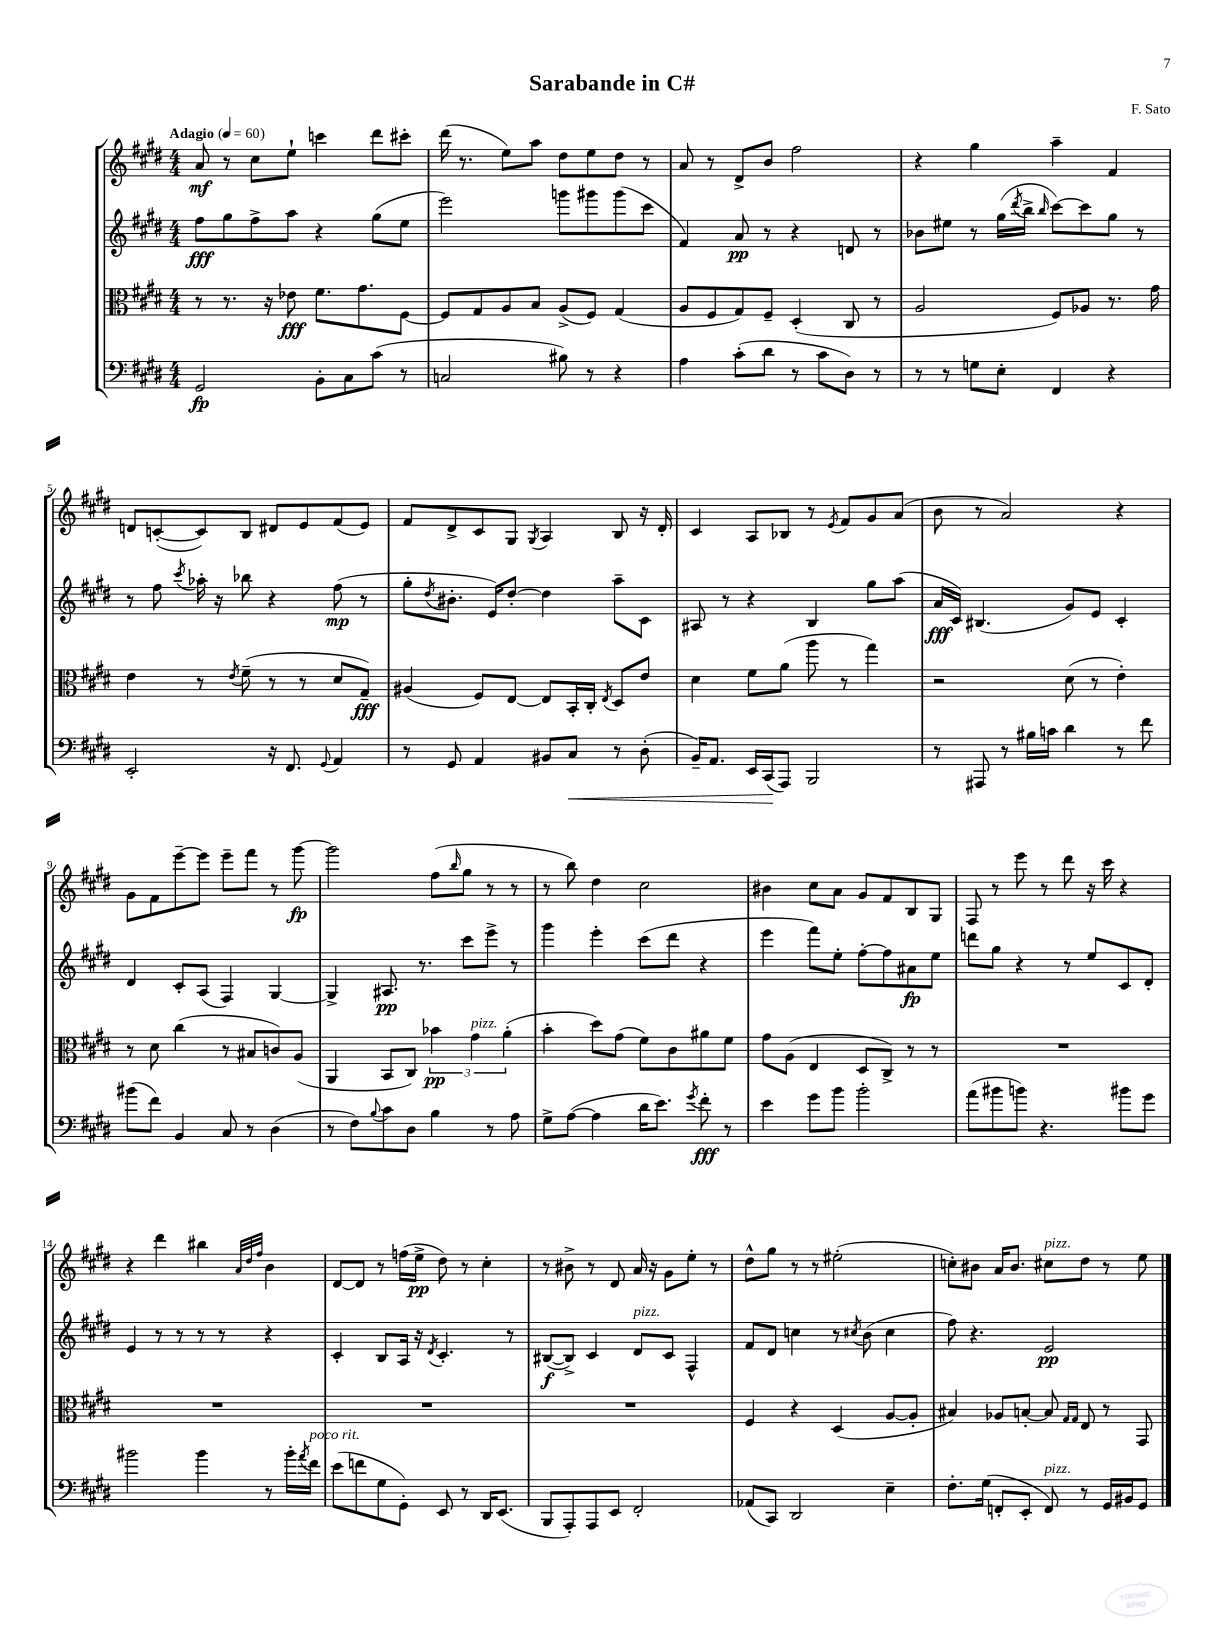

**kern	**kern	**kern	**kern
*staff4	*staff3	*staff2	*staff1
*clefF4	*clefC3	*clefG2	*clefG2
*k[f#c#g#d#]	*k[f#c#g#d#]	*k[f#c#g#d#]	*k[f#c#g#d#]
*M4/4	*M4/4	*M4/4	*M4/4
*MM60	*MM60	*MM60	*MM60
2GG#	8r	8ff#	8a
.	8.r	8gg#	8r
.	.	8ff#^	8cc#
.	16r	.	.
.	8e-	8aa	8ee`
8BB'	8.f#	4r	4ccc
8C#	.	.	.
.	8.g#	.	.
(8c#	.	(8gg#	8ddd#
8r	[8F#	8ee	8ccc#'
=	=	=	=
2C	8F#]	2eee)	(16ddd#
.	.	.	8.r
.	8G#	.	.
.	8A	.	8ee)
.	8B	.	8aa
8B#)	(8A^	8ggg	8dd#
8r	8F#)	8ggg#	8ee
4r	(4G#	(8ggg#	8dd#
.	.	8ccc#	8r
=	=	=	=
4A	8A	4f#)	8a
.	8F#	.	8r
(8c#'	8G#)	8a	8d#^
8d#	8F#~	8r	8b
8r	(4D#'	4r	2ff#
8c#	.	.	.
8D#)	8C#	8d	.
8r	8r	8r	.
=	=	=	=
8r	2A	8b-	4r
8r	.	8ee#	.
8G	.	8r	4gg#
8E'	.	(16gg#	.
.	.	8qddd#	.
.	.	16bb^	.
.	.	16qqbb	.
4FF#	8F#)	[8ccc#)	4aa~
.	8A-	8ccc#]	.
4r	8.r	8gg#	4f#
.	.	8r	.
.	16g#	.	.
=	=	=	=
2EE'	4e	8r	8d
.	.	8ff#	([8c'
.	.	8qccc#	.
.	8r	16aa-'	8c])
.	.	16r	.
.	8qe	.	.
.	(8f#~	8bb-	8B
16r	8r	4r	8d#
8.FF#	.	.	.
.	8r	.	8e
8qqGG#	.	.	.
4AA	8d#	(8ff#	(8f#
.	8G#~)	8r	8e)
=	=	=	=
8r	(4A#	8gg#'	8f#
.	.	8qdd#	.
8GG#	.	8.b#'	8d#^
4AA	8F#)	.	8c#
.	.	16e)	.
.	[8E	[8dd#'	8G#
.	.	.	8qG#
8BB#	8E]	4dd#]	4A
8C#	16BB'	.	.
.	16C#'	.	.
.	8qE	.	.
8r	8D#	8aa~	8B
(8D#'	8e	8c#	16r
.	.	.	16d#'
=	=	=	=
16BB~)	4d#	8A#	4c#
8.AA	.	.	.
.	.	8r	.
16EE	8f#	4r	8A
(16CC#	.	.	.
8AAA)	(8a	.	8B-
2BBB	8aa	4B	8r
.	.	.	8qe
.	8r	.	8f#
.	4gg#)	8gg#	8g#
.	.	(8aa	(8a
=	=	=	=
8r	2r	16a	8b
.	.	16c#)	.
8AAA#	.	(4.B#	8r
8r	.	.	2a)
16B#	.	.	.
16c	.	.	.
4d#	(8d#	8g#)	.
.	8r	8e	.
8r	4e')	4c#'	4r
8f#	.	.	.
=	=	=	=
(8b#	8r	4d#	8g#
8f#)	8d#	.	8f#
4BB	(4cc#	8c#'	[8eee~
.	.	(8A	8eee]
8C#	8r	4F#)	8eee~
8r	8B#	.	8fff#
(4D#	8c)	[4G#	8r
.	(8A	.	[8ggg#
=	=	=	=
8r	4AA	4G#^]	2ggg#]
8F#)	.	.	.
8qqB	.	.	.
8c#	8BB	8.A#	.
8D#	8C#)	.	.
.	.	8.r	.
4B	6b-	.	(8ff#
.	.	.	16qqbb
.	.	8ccc#	8gg#
.	6g#	.	.
8r	.	8eee^	8r
.	(6a'	.	.
8A	.	8r	8r
=	=	=	=
8G#^	4b'	4ggg#	8r
([8A	.	.	8bb)
4A]	8dd#)	4eee'	4dd#
.	(8g#	.	.
16d#	8f#)	(8ccc#	2cc#
8.e)	.	.	.
.	8c#	8ddd#	.
8qg#	.	.	.
8f#'	8a#	4r	.
8r	8f#	.	.
=	=	=	=
4e	8g#	4eee	4b#
.	(8A	.	.
8g#	4E	8fff#)	8cc#
8b	.	8ee'	8a
2b'	8D#	[8ff#'	8g#
.	8C#^)	8ff#]	8f#
.	8r	8a#	8B
.	8r	8ee	8G#
=	=	=	=
(8a	1r	8ddd	8F#
8b#	.	8gg#	8r
8b)	.	4r	8eee
4.r	.	.	8r
.	.	8r	8ddd#
.	.	8ee	16r
.	.	.	16ccc#
8b#	.	8c#	4r
8g#	.	8d#'	.
=	=	=	=
2b#	1r	4e	4r
.	.	8r	4ddd#
.	.	8r	.
4b#	.	8r	4bb#
.	.	8r	.
.	.	.	32qqa
.	.	.	32qqdd#
.	.	.	32qqff#
8r	.	4r	4b
16b#'	.	.	.
8qa	.	.	.
16f#	.	.	.
=	=	=	=
(8e	1r	4c#'	[8d#
8f	.	.	8d#]
8G#	.	8B	8r
8GG#')	.	16A	(16ff
.	.	16r	16ee^
.	.	8qd#	.
8EE	.	4.c#'	8dd#)
8r	.	.	8r
16DD#	.	.	4cc#'
(8.EE	.	.	.
.	.	8r	.
=	=	=	=
8BBB	1r	([8B#	8r
8AAA')	.	8B#^])	8b#^
8AAA	.	4c#	8r
8EE	.	.	8d#
2FF#'	.	8d#	16a
.	.	.	16r
.	.	8c#	8g#
.	.	4F#^^	8ee'
.	.	.	8r
=	=	=	=
(8AA-	4F#	8f#	8dd#^^
8CC#)	.	8d#	8gg#
2DD#	4r	4cc	8r
.	.	.	8r
.	(4D#	8r	(2ee#'
.	.	8qcc#	.
.	.	(8b	.
4E~	[8A	4cc#	.
.	8A']	.	.
=	=	=	=
8.F#'	4B#)	8ff#)	8cc')
.	.	4.r	8b#
(16G#	.	.	.
8FF'	8A-	.	16a
.	.	.	8.b#
8EE'	[8B'	.	.
8FF)	8B]	2e	8cc#
.	16qqG#	.	.
.	16qqG#	.	.
8r	8E	.	8dd#
16GG#	8r	.	8r
16BB#	.	.	.
8GG#	8GG#	.	8ee
==	==	==	==
*-	*-	*-	*-
